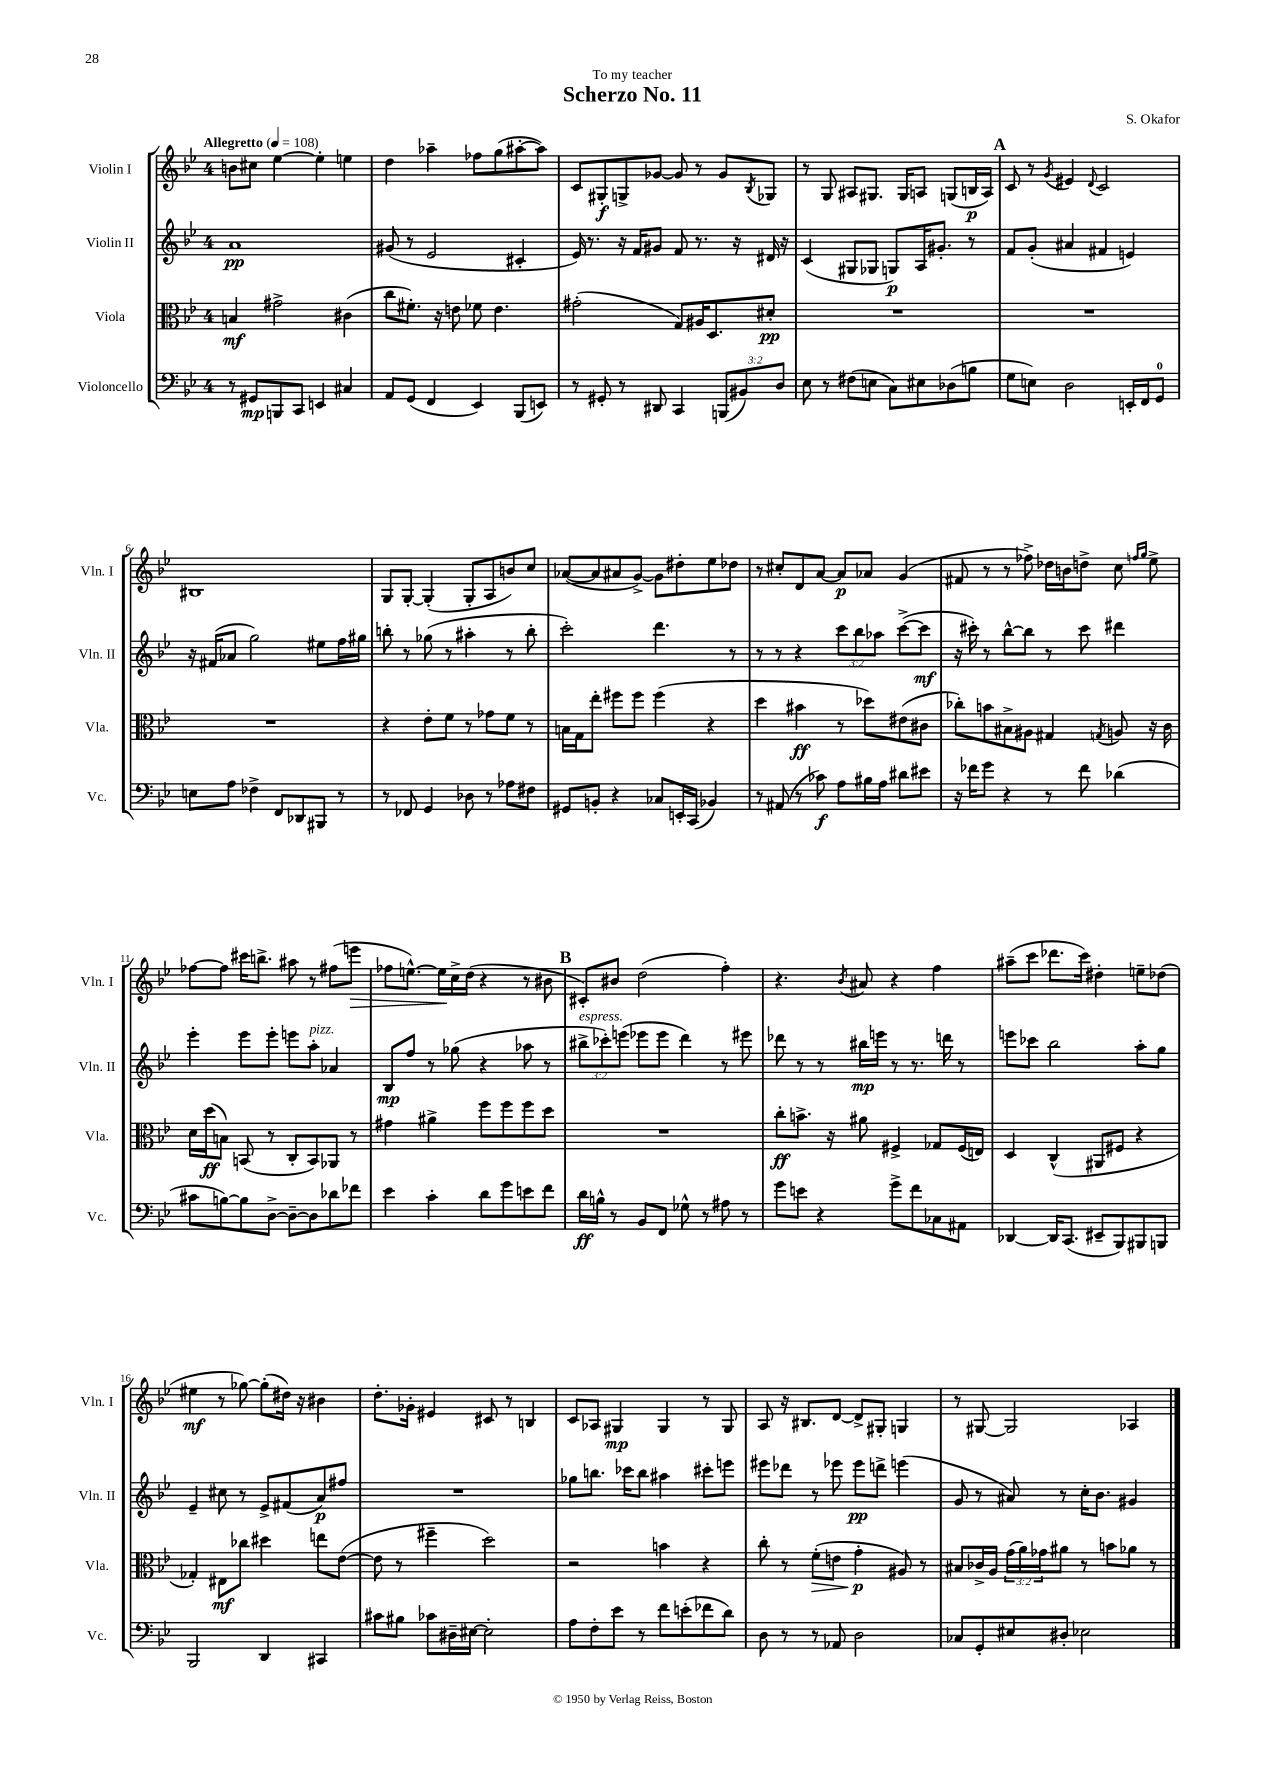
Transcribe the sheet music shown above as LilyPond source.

\header { title = "Scherzo No. 11" composer = "S. Okafor" dedication = "To my teacher" }
<<
\new StaffGroup <<
\new Staff = "s0" \with { instrumentName = "Violin I" shortInstrumentName = "Vln. I" } {
    \clef treble \key bes \major \once \override Staff.TimeSignature.style = #'single-digit \time 4/4 \tempo "Allegretto" 4 = 108
    b'8 cis''8 ees''4~ ees''4-. e''4 |
    d''4 aes''4-- fes''8 g''8( ais''8~-. ais''8) |
    c'8 gis8-.\f g8-> ges'8~ ges'8 r8 ges'8 \acciaccatura { bes8 } ges8 |
    r8 g8 ais8 gis8. gis16 a8 g8( b16\p a16) |
    \mark \markup { \bold "A" } c'8 r8 \acciaccatura { g'8 } eis'4 \appoggiatura { d'8 } c'2 |
    bis1 |
    g8 g8~-. g4-.( g8-. a8 b'8) c''8 |
    aes'8~( aes'8 ais'8 g'8~->) g'8 dis''8-. ees''8 des''8 |
    r8 cis''8-. d'8 a'8~ a'8\p aes'8 g'4( |
    fis'8 r8 r8 fes''8->) des''16 b'16 d''8-> c''8 \grace { f''16 g''16 } ees''8-> |
    fes''8~ fes''8 cis'''16 b''8.-> ais''8 r8 fis''8( e'''8\> |
    fes''8 e''8.~-^) e''16\! c''16-> d''16( r4 r8 bis'8 |
    \mark \markup { \bold "B" } cis'8-.) bis'8 d''2( f''4-.) |
    r4. \acciaccatura { bes'8 } ais'8 r4 f''4 |
    ais''8--( c'''8 des'''8. c'''16) dis''4-. e''8-- des''8( |
    eis''4\mf r8 ges''8~) ges''8-.( dis''16) r16 bis'4 |
    d''8.-. ges'16-. eis'4 cis'8 r8 b4 |
    c'8 aes8 gis4\mp gis4 r8 gis8 |
    a8 r16 bis8. d'8~ d'8-> gis8-. g4 |
    r8 gis8~ gis2 aes4 \bar "|." |
}
\new Staff = "s1" \with { instrumentName = "Violin II" shortInstrumentName = "Vln. II" } {
    \clef treble \key bes \major \once \override Staff.TimeSignature.style = #'single-digit \time 4/4 \override Staff.TupletNumber.text = #tuplet-number::calc-fraction-text
    a'1\pp |
    gis'8( r8 ees'2 cis'4-. |
    ees'16) r8. r16 f'16 gis'8 f'8 r8. r16 dis'16 r16 |
    c'4( gis8 ges8 g8\p) a16 gis'8.-. r8 |
    \mark \markup { \bold "A" } f'8 g'8-.( ais'4 fis'4 e'4) |
    r16 fis'16( aes'8 g''2) eis''8 f''16 gis''16 |
    b''8-. r8 ges''8( r8 ais''4-. r8 b''8-. |
    c'''2-.) d'''4. r8 |
    r8 r8 r4 \tuplet 3/2 { c'''8 bes''8 aes''8 } c'''8~->( c'''8\mf |
    r16 cis'''16-.) r8 bes''8~-^ bes''8 r8 cis'''8 dis'''4 |
    ees'''4-. ees'''8 ees'''8-. e'''8 a''8-.^\markup { \italic "pizz." } aes'4 |
    bes8\mp f''8 r8 ges''8( r4 aes''8 r8 |
    \mark \markup { \bold "B" } \tuplet 3/2 { bis''8->^\markup { \italic "espress." } ces'''8-.) e'''8( } ees'''8 ees'''8 d'''4) r8 eis'''8 |
    des'''8 r8 r8 bis''16\mp e'''16 r8 r8. d'''16 r8 |
    e'''8 ces'''8 bes''2 a''8-. g''8 |
    ees'4-- cis''8 r8 ees'8-> fis'8( a'8\p) fis''8 |
    R1 |
    ges''8 b''8. ces'''16 b''8 ais''4 cis'''8-. e'''8 |
    eis'''8 des'''8 r8 ees'''8 ees'''8\pp d'''8-> e'''4( |
    g'8 r8 ais'8) r8 c''16-. bes'8. gis'4 \bar "|." |
}
\new Staff = "s2" \with { instrumentName = "Viola" shortInstrumentName = "Vla." } {
    \clef alto \key bes \major \once \override Staff.TimeSignature.style = #'single-digit \time 4/4 \override Staff.TupletNumber.text = #tuplet-number::calc-fraction-text
    b4\mf gis'2-> cis'4( |
    c''8 fis'8.-.) r16 e'8 fes'8 e'4. |
    gis'2-.( g8) ais16 d8. dis'8-.\pp |
    R1 |
    \mark \markup { \bold "A" } R1 |
    R1 |
    r4 ees'8-. f'8 r8 ges'8 f'8 r8 |
    b16 g16 ees''8-. fis''8 fis''8 fis''4( r4 |
    d''4 bis'4\ff r8 des''8) eis'8( cis'8 |
    ces''8-.) b'8 bis8-> ais8 gis4 \acciaccatura { g8 } a8 r16 c'16 |
    d'16 d''16\ff( b8) b,8( r8 c8-. b,8) aes,8 r8 |
    gis'4 ais'4-> f''8 f''8 f''8 d''8 |
    \mark \markup { \bold "B" } R1 |
    c''8-.\ff b'8.-> r16 ais'8 fis4-> ges8 fis16( e16) |
    d4 c4-^( ais,8 fis8 r4 |
    ges4-.) eis8\mf ces''8 dis''4 e''8 ees'8~( |
    ees'8 r8 fis''4-- d''2) |
    r2 b'4 r4 |
    c''8-. r8 f'8-.\>( e'8 g'4-.\p\! ais8) r8 |
    bis8 ces'16-> a16 \tuplet 3/2 { g'16( a'16) ges'16 } ais'8 r8 b'8 aes'8 r8 \bar "|." |
}
\new Staff = "s3" \with { instrumentName = "Violoncello" shortInstrumentName = "Vc." } {
    \clef bass \key bes \major \once \override Staff.TimeSignature.style = #'single-digit \time 4/4 \override Staff.TupletNumber.text = #tuplet-number::calc-fraction-text
    r8 gis,8\mp b,,8 c,8 e,4 cis4 |
    a,8 g,8( f,4 ees,4) bes,,8( e,8) |
    r8 gis,8-. r8 dis,8 c,4 \tuplet 3/2 { b,,8( bis,8) d8 } |
    ees8 r8 fis8( e8 c8) eis8 des8( b8 |
    \mark \markup { \bold "A" } g8 e8) d2 e,16-. f,16 g,8-0 |
    e8 a8 fes4-> f,8 des,8 bis,,8 r8 |
    r8 fes,8 g,4 des8 r8 aes8 fis8 |
    gis,8 b,8-. r4 ces8 e,16-. c,16( bes,4) |
    r8 ais,8( r8 ces'8\f) a8 bis16 a16 dis'8 eis'8 |
    r16 fes'16 g'8 r4 r8 fes'8 des'4( |
    cis'8 b8~) b8 d8~-> d8~-- d8 des'8 fes'8 |
    ees'4 c'4-. d'8 g'8 e'8 f'8 |
    \mark \markup { \bold "B" } d'16\ff b16-^ r8 bes,8 f,8 ges8-^ r8 ais8 r8 |
    g'8 e'8 r4 g'8-> f'8 ces8 ais,8 |
    des,4~ des,16 c,8.( eis,8-- bes,,8) bis,,8 b,,8 |
    bes,,2 d,4 cis,4 |
    cis'8 bis8 ces'8 dis16-- eis16~ eis2-. |
    a8 f8-. ees'8 r8 f'8 e'8-.( fes'8 d'8) |
    d8 r8 r8 aes,8 d2 |
    ces8 g,8-. eis8 dis8-. ees2 \bar "|." |
}
>>
>>
